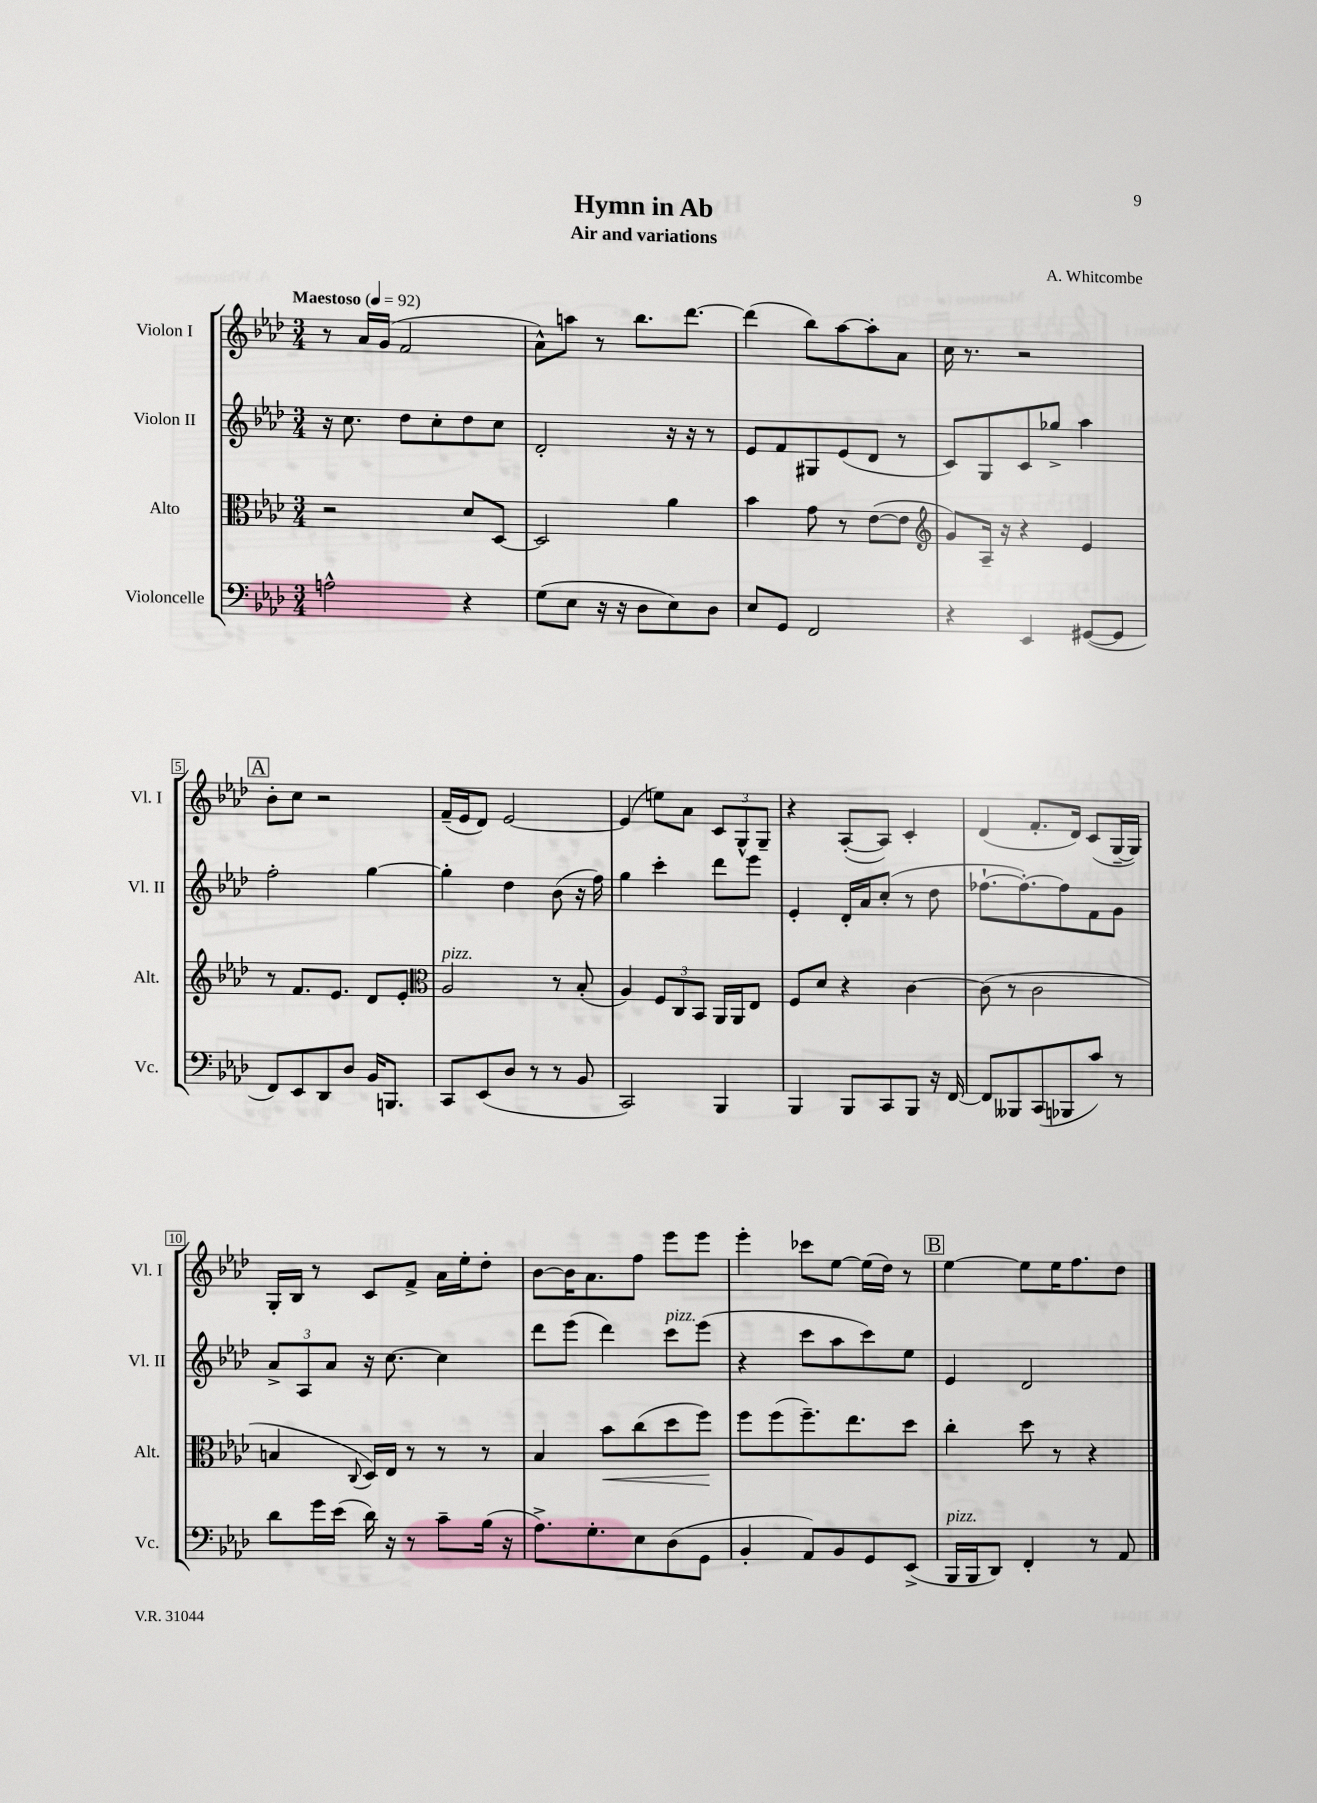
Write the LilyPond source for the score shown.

\header { title = "Hymn in Ab" composer = "A. Whitcombe" subtitle = "Air and variations" }
<<
\new StaffGroup <<
\new Staff = "s0" \with { instrumentName = "Violon I" shortInstrumentName = "Vl. I" } {
    \clef treble \key aes \major \numericTimeSignature \time 3/4 \tempo "Maestoso" 4 = 92
    r8 aes'16 g'16( f'2 |
    aes'8-^) a''8 r8 bes''8. des'''8.~ |
    des'''4( bes''8) aes''8~ aes''8-. aes'8 |
    c''16 r8. r2 |
    \mark \markup { \box "A" } bes'8-. c''8 r2 |
    f'16--( ees'16 des'8) ees'2~ |
    ees'4( e''8) aes'8 \tuplet 3/2 { c'8 g8-^ g8-- } |
    r4 aes8~-.( aes8) c'4-. |
    des'4( f'8.-. des'16) c'8( g16~-- g16) |
    g16-. bes16 r8 c'8 f'8-> aes'16 ees''16-. des''8-. |
    bes'8~ bes'16 aes'8. f''8 ees'''8 ees'''8 |
    ees'''4-. ces'''8 ees''8~ ees''16( des''16) r8 |
    \mark \markup { \box "B" } ees''4~ ees''8 ees''16 f''8. des''8 \bar "|." |
}
\new Staff = "s1" \with { instrumentName = "Violon II" shortInstrumentName = "Vl. II" } {
    \clef treble \key aes \major \numericTimeSignature \time 3/4
    r16 c''8. des''8 c''8-. des''8 c''8 |
    des'2-. r16 r16 r8 |
    ees'8 f'8 gis8 ees'8( des'8 r8 |
    c'8) g8 c'8 ges''8-> aes''4 |
    \mark \markup { \box "A" } f''2-. g''4~ |
    g''4-. des''4 bes'8( r16 f''16) |
    g''4 c'''4-. des'''8 ees'''8 |
    ees'4-. des'16-. aes'16 c''8-.( r8 des''8 |
    fes''8.~-! fes''8.~-.) fes''8 f'8 g'8 |
    \tuplet 3/2 { aes'8-> aes8 aes'8 } r16 c''8.~ c''4 |
    des'''8 ees'''8( des'''4) c'''8^\markup { \italic "pizz." } ees'''8( |
    r4 c'''8 aes''8 c'''8) ees''8 |
    \mark \markup { \box "B" } ees'4 des'2 \bar "|." |
}
\new Staff = "s2" \with { instrumentName = "Alto" shortInstrumentName = "Alt." } {
    \clef alto \key aes \major \numericTimeSignature \time 3/4
    r2 des'8 des8~ |
    des2 aes'4 |
    bes'4 g'8 r8 ees'8~( ees'8 |
    \clef treble g'8) aes16-- r16 r4 ees'4 |
    \mark \markup { \box "A" } r8 f'8. ees'8. des'8 ees'8-. |
    \clef alto aes2^\markup { \italic "pizz." } r8 bes8-.( |
    aes4) \tuplet 3/2 { f8 c8 bes,8 } aes,16 aes,16 ees8 |
    f8 des'8 r4 c'4~ |
    c'8( r8 c'2 |
    b4 \appoggiatura { c8 } des16) ees16 r8 r8 r8 |
    bes4 bes'8\< c''8( des''8 f''8\!) |
    f''8 f''8( f''8.--) ees''8. des''8 |
    \mark \markup { \box "B" } c''4-. des''8 r8 r4 \bar "|." |
}
\new Staff = "s3" \with { instrumentName = "Violoncelle" shortInstrumentName = "Vc." } {
    \clef bass \key aes \major \numericTimeSignature \time 3/4
    a2-^ r4 |
    g8( ees8 r16 r16 des8 ees8) des8 |
    ees8 g,8 f,2 |
    r4 ees,4 gis,8~( gis,8 |
    \mark \markup { \box "A" } f,8) ees,8 des,8 des8 bes,16 b,,8. |
    c,8 ees,8( des8 r8 r8 bes,8 |
    c,2) bes,,4 |
    bes,,4 bes,,8 c,8 bes,,8 r16 f,16~ |
    f,8 beses,,8 c,8( bes,,8 c'8) r8 |
    des'8 g'16 ees'16( des'16) r16 r8 c'8-- bes16( r16 |
    aes8.->) g8.-. ees8 des8( g,8 |
    bes,4-. aes,8) bes,8 g,8 ees,8->( |
    \mark \markup { \box "B" } bes,,16^\markup { \italic "pizz." } bes,,16 des,8) f,4-. r8 aes,8 \bar "|." |
}
>>
>>
\layout { \context { \Score \override BarNumber.stencil = #(make-stencil-boxer 0.1 0.3 ly:text-interface::print) } }
